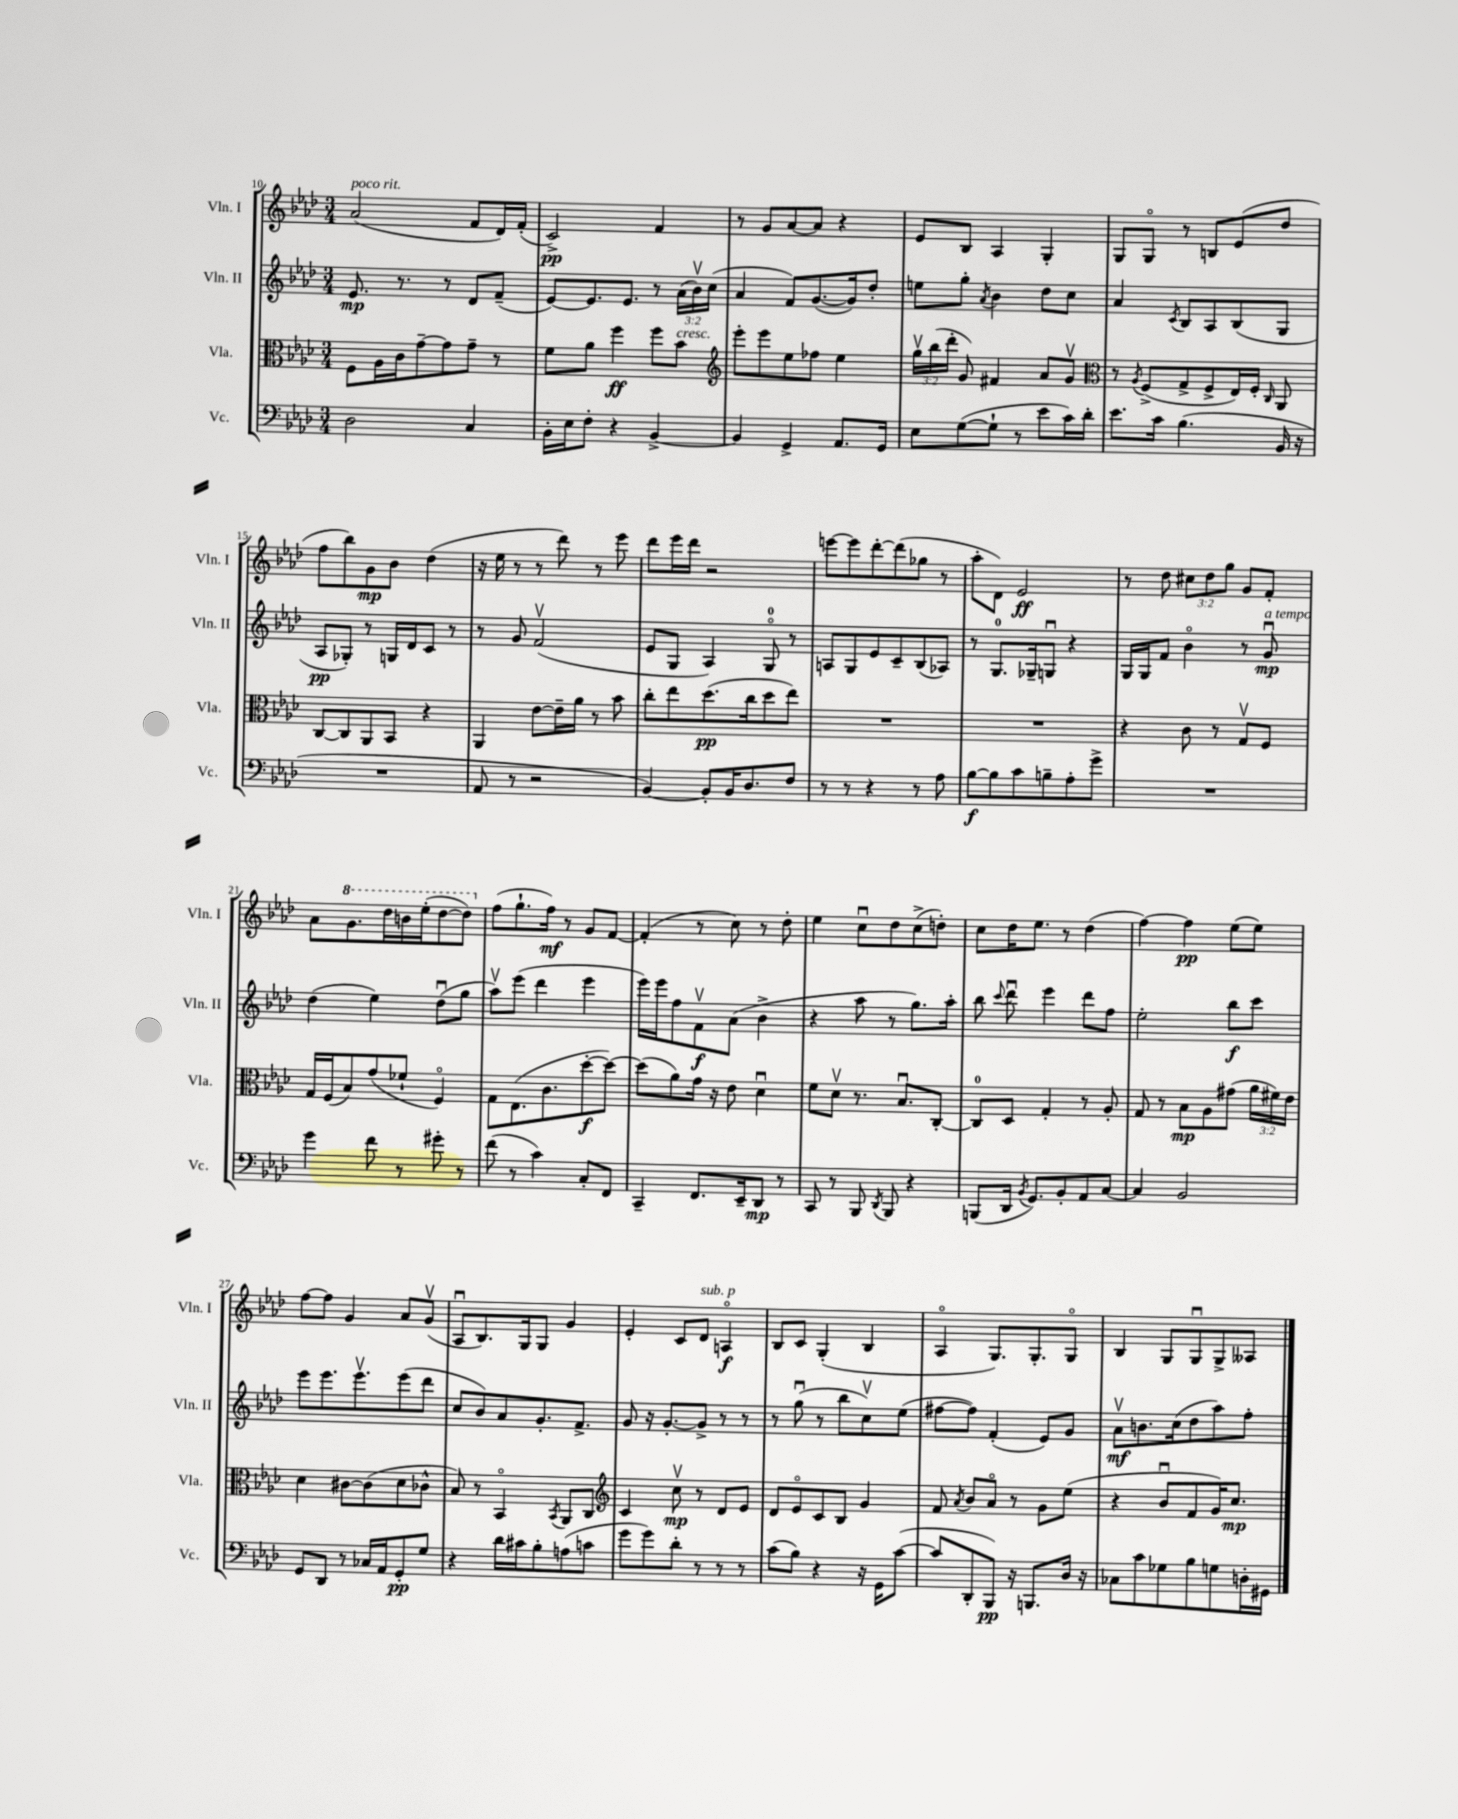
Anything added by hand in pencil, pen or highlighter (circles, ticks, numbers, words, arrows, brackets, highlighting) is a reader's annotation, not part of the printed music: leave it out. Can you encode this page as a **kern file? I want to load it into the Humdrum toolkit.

**kern	**kern	**kern	**kern
*staff4	*staff3	*staff2	*staff1
*clefF4	*clefC3	*clefG2	*clefG2
*k[b-e-a-d-]	*k[b-e-a-d-]	*k[b-e-a-d-]	*k[b-e-a-d-]
*M3/4	*M3/4	*M3/4	*M3/4
2D-\	8F\L	8.e-/	(2a-/
.	16A-\L	.	.
.	16c\J	8.r	.
.	[8g~\	.	.
.	8g\]	8r	.
4C/	8g~\J	8d-/L	8f/L
.	8r	(8f~/J	16d-/L)
.	.	.	(16f'/JJ
=	=	=	=
16BB-'\LL	8f\L	[8e-/L)	2c^/)
16E-\J	.	.	.
8F'\J	8a-\J	8.e-/]	.
4r	4ff\	.	.
.	.	8.e-/J	.
[4BB-^/	8ff\L	8r	4f/
.	8b-\J	(24a-\LL	.
.	.	24b-v\)	.
.	.	(24cc\JJ	.
=	=	=	=
*	*clefG2	*	*
4BB-/]	8eee-'\L	4a-/	8r
.	8eee-\	.	8g/L
4GG^/	8ee-\	8f/L)	[8a-/
.	8ff-\J	([8.g/	8a-/]J
8.AA-/L	4ee-\	.	4r
.	.	16g/]k)	.
.	.	8dd-'/J	.
16GG/Jk	.	.	.
=	=	=	=
8E-\L	24ggv\LL	8ee\L	8e-/L
.	(24bb-\	.	.
.	24ddd-'\JJ	.	.
([8G\	8g/)	8gg'\J	8B-/J
.	.	8qa-/	.
8G`\]J	4f#/	4b-\	4A-/
8r	.	.	.
8e-\L	8a-/L	8dd-\L	4G'/
16c\L)	8gv/J	8cc\J	.
16d-'\JJ	.	.	.
=	=	=	=
*	*clefC3	*	*
8.e-\L	8r	4a-/	8G/L
.	8qA-/	.	.
.	(8F^/L	.	8Go/J
16c\Jk	.	.	.
.	.	8qc/	.
(4.B-\	8G^/	8B-/L	8r
.	8F^/	8A-/	8B/L
.	16E-/L)	(8B-/	(8e-/
.	16F'/JJ	.	.
.	16qqC/	.	.
16BB-/	8AA-/	8G/J	8dd-/J
16r	.	.	.
=	=	=	=
2.r	[8C/L	8A-/L	8ff\L
.	8C/]	8G-'/J)	8bb-\)
.	8AA-/	8r	8g\
.	8BB-/J	16G/LL	8b-\J
.	.	16d-/J	.
.	4r	8c/J	(4dd-\
.	.	8r	.
=	=	=	=
8AA-/	4AA-/	8r	16r
.	.	.	16ee-\
8r	.	8g/	8r
2r	[8e-\L	(2fv/	8r
.	16e-~\]L	.	8ddd-\)
.	16a-\JJ	.	.
.	8r	.	8r
.	8b-\	.	8eee-\
=	=	=	=
[4BB-/)	8cc'\L	8e-/L	8ddd-\L
.	8ee-\	8G/J	16eee-\L
.	.	.	16ddd-\JJ
8BB-'/]L	(8.dd-\	4A-/)	2r
16BB-/K	.	.	.
8.D-/	16cc\k	.	.
.	8dd-\	8Go/	.
8F/J	8ee-\J)	8r	.
=	=	=	=
8r	2.r	8A/L	[8eee\L
8r	.	8G/	8eee\]
4r	.	8e-/	[8ddd-'\
.	.	8c~/	(8ddd-\]
8r	.	(8B-/	8gg-\J
8A-\	.	8A-/J)	8r
=	=	=	=
[8B-\L	2.r	8r	8aa-'\L
8B-\]	.	8.G/L	8d-\J)
8c\	.	.	2e-/
.	.	16G-~/k	.
8B~\	.	8Gu/J	.
8A-'\	.	4r	.
8g^\J	.	.	.
=	=	=	=
2.r	4r	16G/LL	8r
.	.	16G/J	.
.	.	8f/J	8dd-\
.	8c\	4b-o\	12cc#\L
.	.	.	12dd-\
.	8r	.	.
.	.	.	12gg\J
.	8Gv/L	8r	8g/L
.	8F/J	8gu/	8f'/J
=	=	=	=
4g\	16G/LL	(4dd-\	8a-\L
.	(16F/J	.	.
.	8B-/)	.	8.gg\
8f\	(8g/	4ee-\)	.
.	.	.	16ddd-\L
8r	8f-`/J	.	16bb\
.	.	.	(16eee-'\J
8g#'\	4Fo/)	(8dd-u\L	[8ddd-\
8r	.	8gg\J	8ddd-\]J)
=	=	=	=
(8f\	8G\L	8aa-v\L)	(8ff\L
8r	(8.E-\	(8eee-\J	8.gg`\
4c\)	.	4ddd-\	.
.	8.c\	.	16ff\Jk)
.	.	.	8r
8C'/L	[8dd-'\	4eee-\	8g/L
8FF/J	8dd-\_J)	.	[8f/J
=	=	=	=
4CC~/	(8dd-\]L	16eee-\LL)	(4f'/]
.	.	16eee-\J	.
.	8a-\)	8ff\	.
8.FF/L	16g\Jk	8fv\	8r
.	16r	.	.
.	8e-\	(8a-\J	8cc\)
16EE-~/k	.	.	.
8DD-/J	4d-u\	4b-^\	8r
8r	.	.	8dd-'\
=	=	=	=
8CC/	8f\L	4r	4ee-\
8r	8d-v\J	.	.
8BBB-/	8.r	8aa-\	8ccu\L
8qDD-/	.	.	.
8BBB-/	.	8r	8dd-\
.	8.B-u/L	.	.
4r	.	8.gg\L)	(8cc^\
.	[8C'/J	.	8dd'\J)
.	.	16aa-'\Jk	.
=	=	=	=
(8BBB/L	8C/]L	8bb-\	8cc\L
.	.	8qqccc/	.
16DD-/Jk	8D-/J	8ddd-u\	16dd-\K
8qBB-/	.	.	.
8.GG/L)	.	.	8.ee-\J
.	4G'/	4eee-\	.
8BB-'/	.	.	8r
8AA-/	8r	8ddd-\L	(4dd-\
[8C/J	8A-'/	8ff\J	.
=	=	=	=
4C/]	8G/	2ee-'\	[4ff\)
.	8r	.	.
2BB-/	8B-\L	.	4ff\]
.	8A-\	.	.
.	(8g#\J	8bb-\L	(8ee-\L
.	24a-\LL	8ccc\J	8ee-\J)
.	24f#\)	.	.
.	24e-\JJ	.	.
=	=	=	=
8GG/L	4d-\	8eee-\L	[8ff\L
8DD-/J	.	8.eee-\	8ff\]J
8r	[8c#\L	.	4g/
.	.	8.eee-v\	.
16C-/LL	(8c#\]	.	.
16AA-/J	.	.	.
8GG'/	8d-\	(8eee-\	8a-/L
8G/J	8c-^^\J	8ddd-\J	(8gv/J
=	=	=	=
4r	8B-/)	8cc/L	8A-u/L
.	8r	8b-/)	8.B-/)
16d-\LL	4BB-o/	8a-/	.
16c#\J	.	.	16G/k
8B-'\	.	8.g'/	8G/J
.	8qBB-/	.	.
(8A\	8AA-/L	.	4g/
.	.	8.f^/J	.
8c\J	8C/J	.	.
=	=	=	=
*	*clefG2	*	*
8g\L	4c/	8g/	4e-'/
8g\)	.	16r	.
.	.	[8.g'/L	.
8d-'\J	8ccv\	.	8c/L
8r	8r	8g^/]J	8d-/J
8r	8d-/L	8r	4Ao/
8r	8e-/J	8r	.
=	=	=	=
(8c\L	8d-/L	8r	8B-/L
8B-\J)	8e-o/	(8ggu\	8c/J
4r	8c/	8r	(4G'/
.	8B-/J	8bb-\L	.
16r	4g/	8ccv\)	4B-/
16GG\LK	.	.	.
([8c\J	.	(8ee-\J	.
=	=	=	=
8c/]L	8f/	[8ff#\L	4A-o/
.	8qa-/	.	.
8DD-'/	8b-/L	8ff#\]J)	.
8BBB-/J)	8a-o/J	(4f'/	8.G/L)
16r	8r	.	.
8.BBB/L	.	.	8.G'/
.	8g\L	8e-/L)	.
16D-/Jk	(8ee-\J	8g/J	8Go/J
16r	.	.	.
=	=	=	=
8C-\L	4r	8a-v\L	4B-/
8c\	.	8.b\	.
8G-\	8b-u/L	.	8G/L
.	.	(16cc\k	.
8B-\	8f/	8dd-\	8Gu/
8G\	16g/K)	8aa-\)	8G^/
.	8.cc/J	.	.
16D'\L	.	8ff'\J	8A--/J
16GG#\JJ	.	.	.
==	==	==	==
*-	*-	*-	*-
